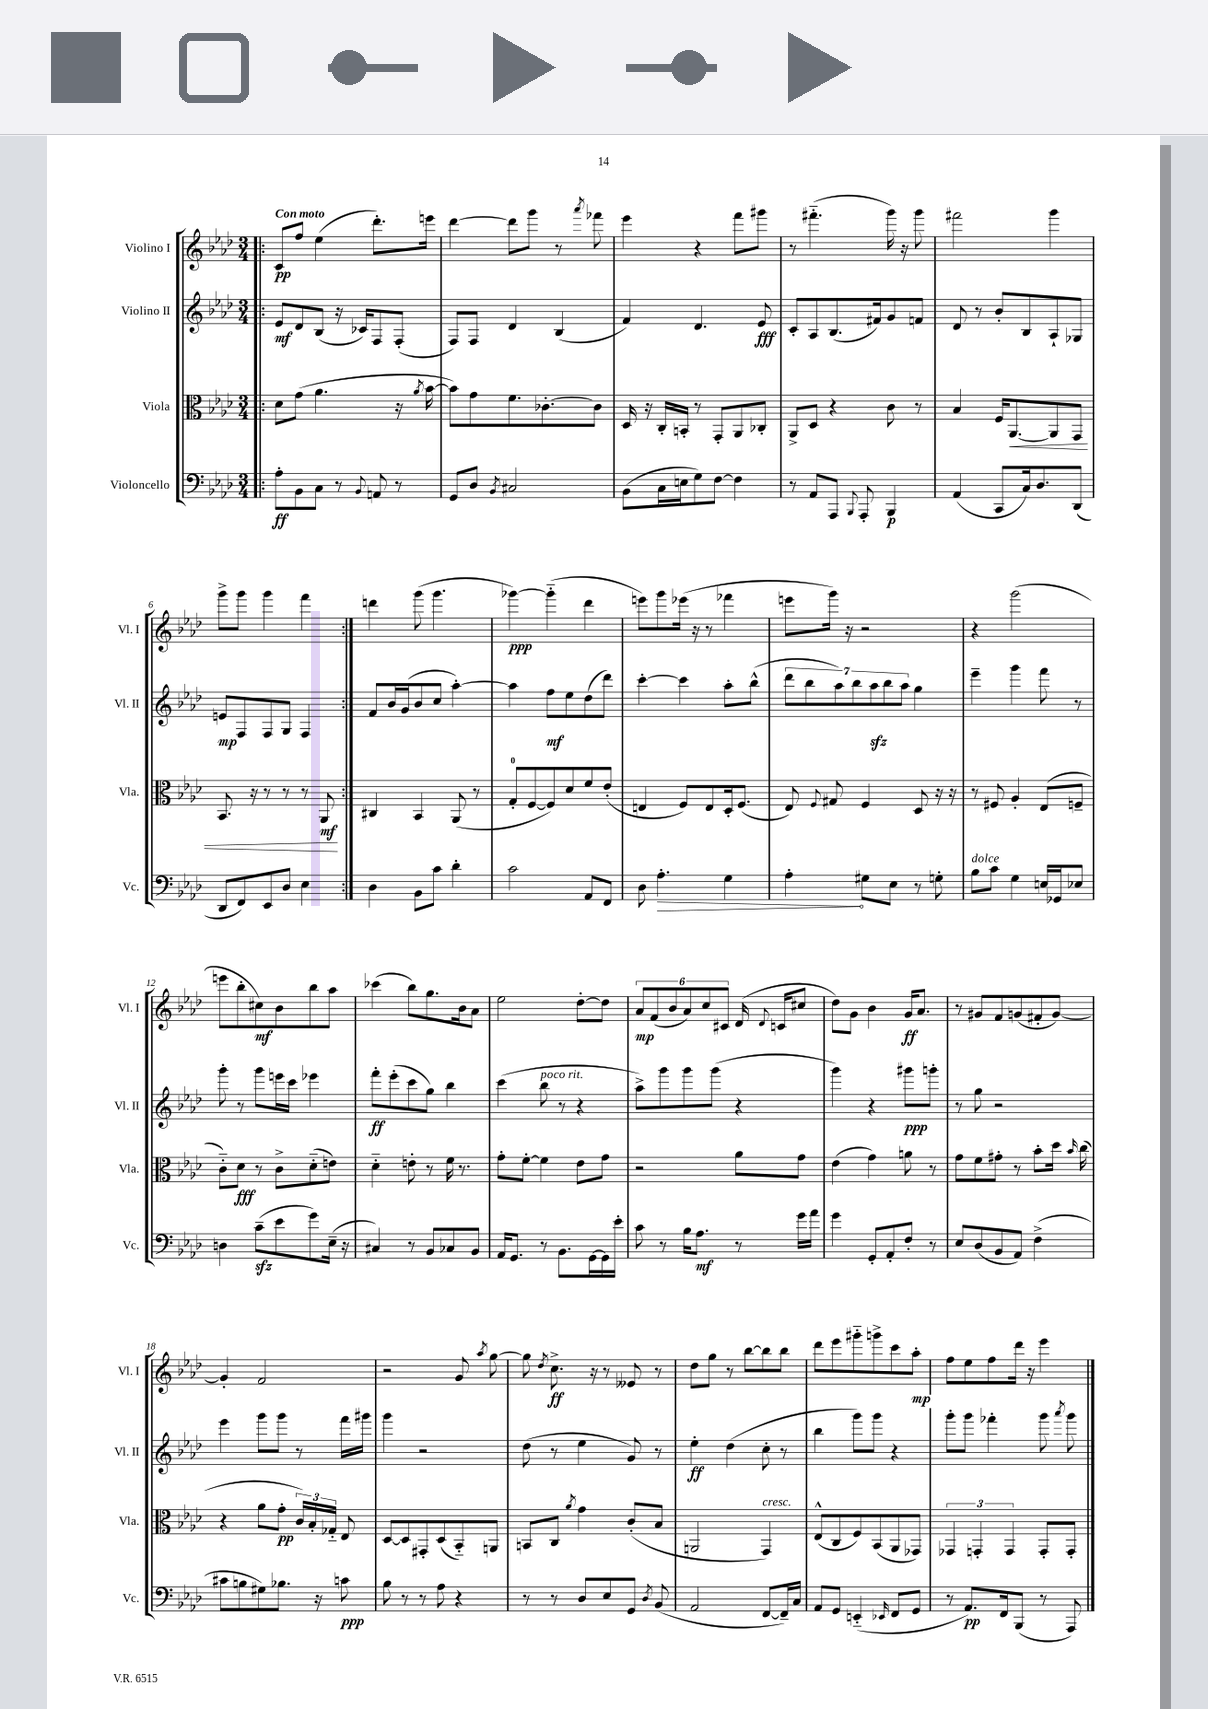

**kern	**dynam	**kern	**dynam	**kern	**dynam	**kern	**dynam
*part4	*part4	*part3	*part3	*part2	*part2	*part1	*part1
*staff4	*staff4	*staff3	*staff3	*staff2	*staff2	*staff1	*staff1
*I"Violoncello	*	*I"Viola	*	*I"Violino II	*	*I"Violino I	*
*I'Vc.	*	*I'Vla.	*	*I'Vl. II	*	*I'Vl. I	*
*clefF4	*	*clefC3	*	*clefG2	*	*clefG2	*
*k[b-e-a-d-]	*	*k[b-e-a-d-]	*	*k[b-e-a-d-]	*	*k[b-e-a-d-]	*
*M3/4	*	*M3/4	*	*M3/4	*	*M3/4	*
=1!|:	=1!|:	=1!|:	=1!|:	=1!|:	=1!|:	=1!|:	=1!|:
!	!	!	!	!	!	!LO:TX:a:B:t=Con moto	!
8A-'\L	ff	8d-\L	.	8e-/L	mf	8c/L	pp
8BB-\	.	(8g\J	.	8d-/	.	8ff/J	.
8C\J	.	4.a-\	.	(8B-/J	.	(4ee-\	.
8r	.	.	.	16r	.	.	.
.	.	.	.	16c-X/KL)	.	.	.
8qqBB-/	.	.	.	.	.	.	.
8AAn/	.	.	.	8F/	.	8.ddd-'\L)	.
8r	.	16r	.	(8F'/J	.	.	.
.	.	8qa-/	.	.	.	.	.
.	.	[16b-\	.	.	.	16eeen\Jk	.
=2	=2	=2	=2	=2	=2	=2	=2
8GG/L	.	8b-\L])	.	8F/L)	.	[4ddd-\	.
8D-/J	.	8g\	.	8F/J	.	.	.
8qBB-/	.	.	.	.	.	.	.
2C#X/	.	8.f\	.	4d-/	.	8ddd-\L]	.
.	.	.	.	.	.	8ggg\J	.
.	.	[8.c-X'\	.	.	.	.	.
.	.	.	.	(4B-/	.	8r	.
.	.	.	.	.	.	8qaaa-/	.
.	.	8c-\J]	.	.	.	8fff-X\	.
=3	=3	=3	=3	=3	=3	=3	=3
(8BB-\L	.	16D-/	.	4f/)	.	4eee-\	.
.	.	16r	.	.	.	.	.
16C\L	.	16C'/LL	.	.	.	.	.
16En\J	.	16BBn'/JJ	.	.	.	.	.
8G\)	.	8r	.	4.d-/	.	4r	.
[8F\J	.	8GG'/L	.	.	.	.	.
4F\]	.	8AA-/	.	.	.	8fff\L	.
.	.	8C-X'/J	.	8e-/	fff	8ggg#X\J	.
=4	=4	=4	=4	=4	=4	=4	=4
8r	.	8AA-^/L	.	8c'/L	.	8r	.
8AA-/L	.	8D-/J	.	8A-/	.	(4.fff#X\	.
8AAA-/J	.	4r	.	(8.B-/	.	.	.
8qqBBB-/	.	.	.	.	.	.	.
8AAA-'/	.	.	.	.	.	.	.
.	.	.	.	16f#X/k)	.	.	.
4BBB-/	p	8c\	.	8g/	.	16ggg\)	.
.	.	.	.	.	.	16r	.
.	.	8r	.	8fn/J	.	8ggg\	.
=5	=5	=5	=5	=5	=5	=5	=5
(4AA-/	.	4B-/	.	8d-/	.	2fff#X\	.
.	.	.	.	8r	.	.	.
8CC/L	.	16F/KL	.	8b-'/L	.	.	.
!	!	!	!LO:HP:b	!	!	!	!
.	.	[8.AA-/	<	.	.	.	.
16C/k)	.	.	.	8B-/	.	.	.
8.D-/	.	.	.	.	.	.	.
.	.	8AA-/]	.	8A-`/	.	4ggg\	.
(8DD-/J	.	8GG/J	.	8G-X/J	.	.	.
!!LO:LB:g=z
=6	=6	=6	=6	=6	=6	=6	=6
8DD-/L	.	8.BB-/	.	8en/L	mp	8ggg^\L	.
8FF/)	.	.	.	8F/	.	8ggg\J	.
.	.	16r	.	.	.	.	.
8EE-/	.	8r	.	8F/	.	4ggg\	.
8D-/J	.	8r	.	8G/J	.	.	.
4E-\	.	8r	.	4F/	.	4fff\	.
.	.	8AA-/	mf	.	.	.	.
.	.	.	[	.	.	.	.
=7:|!	=7:|!	=7:|!	=7:|!	=7:|!	=7:|!	=7:|!	=7:|!
4D-\	.	4C#X/	.	8f/L	.	4dddn\	.
.	.	.	.	16b-/L	.	.	.
.	.	.	.	(16g/J	.	.	.
8BB-\L	.	4BB-/	.	8b-/	.	(8ggg\	.
8c\J	.	.	.	8cc/J	.	4.ggg\	.
4d-'\	.	(8AA-/	.	[4aa-'\)	.	.	.
.	.	8r	.	.	.	.	.
=8	=8	=8	=8	=8	=8	=8	=8
2c\	.	8G'/L	.	4aa-\]	.	[4ggg-X\)	ppp
.	.	[8F/	.	.	.	.	.
.	.	8F/])	.	8ff\L	mf	(4ggg-\]	.
.	.	8d-/	.	8ee-\	.	.	.
8AA-/L	.	8f/	.	(8dd-\	.	4ddd-\	.
8FF/J	.	(8e-'/J	.	8ddd-\J)	.	.	.
=9	=9	=9	=9	=9	=9	=9	=9
8D-\	.	4En/	.	[4ccc'\	.	8eeen\L)	.
!	!LO:HP:b	!	!	!	!	!	!
4.A-'\	>	.	.	.	.	8ggg\	.
.	.	8F/L)	.	4ccc\]	.	(16eee-X\Jk	.
.	.	.	.	.	.	16r	.
.	.	8E/	.	.	.	8r	.
4G\	.	16D-'/k	.	8aa-'\L	.	4fff-X\	.
.	.	(8.F/J	.	.	.	.	.
.	.	.	.	(8bb-^^\J	.	.	.
=10	=10	=10	=10	=10	=10	=10	=10
4A-'\	.	8E-/)	.	14ddd-\L	.	8eeen\L	.
.	.	.	.	14bb-\	.	.	.
.	.	8qqF/	.	.	.	.	.
.	.	8G#X/	.	.	.	16ggg\Jk)	.
.	.	.	.	14aa-\)	.	.	.
.	.	.	.	.	.	16r	.
.	.	.	.	14bb-\	.	.	.
8G#X\L	]	4F/	.	.	.	2r	.
.	.	.	.	14aa-zz\	.	.	.
.	.	.	.	14bb-\	.	.	.
8E-\J	.	.	.	.	.	.	.
.	.	.	.	14aa-\J	.	.	.
8r	.	8D-/	.	4gg\	.	.	.
8Gn'\	.	16r	.	.	.	.	.
.	.	16r	.	.	.	.	.
=11	=11	=11	=11	=11	=11	=11	=11
!LO:TX:a:i:t=dolce	!	!	!	!	!	!	!
8B-\L	.	8r	.	4eee-~\	.	4r	.
8c\J	.	8F#X/	.	.	.	.	.
4G\	.	4A-'/	.	4ggg\	.	(2ggg\	.
16En/LL	.	(8E-/L	.	8fff\	.	.	.
16GG-X/J	.	.	.	.	.	.	.
8E-X/J	.	8Fn~/J	.	8r	.	.	.
!!LO:LB:g=z
=12	=12	=12	=12	=12	=12	=12	=12
4Dn\	.	8c\L)	.	8ggg'\	.	8eeen\L	.
.	.	8d-\J	fff	8r	.	8bb-'\	.
(8czz~\L	.	8r	.	8ggg\L	.	8cc#X\)	mf
8e-\	.	8c^\L	.	16eeen\L	.	8b-\	.
.	.	.	.	16ccc\JJ	.	.	.
8g\)	.	(8d-\	.	4eee-X\	.	8bb-\	.
(16E-~\Jk	.	8en\J)	.	.	.	8aa-\J	.
16r	.	.	.	.	.	.	.
=13	=13	=13	=13	=13	=13	=13	=13
4C#X/)	.	4d-\	.	8fff'\L	ff	(4ccc-X\	.
.	.	.	.	(8eee-'\	.	.	.
8r	.	8en'\	.	8ccc\	.	8bb-\L)	.
8BB-/L	.	8r	.	8gg\J)	.	8.gg\	.
8C-X/	.	16f\	.	4bb-\	.	.	.
.	.	8.r	.	.	.	16b-\k	.
8BB-/J	.	.	.	.	.	8a-\J	.
=14	=14	=14	=14	=14	=14	=14	=14
16AA-/KL	.	8g'\L	.	(4ccc\	.	2ee-\	.
8.GG/J	.	.	.	.	.	.	.
.	.	[8f'\J	.	.	.	.	.
!	!	!	!	!LO:TX:a:i:t=poco rit.	!	!	!
8r	.	4f\]	.	8bb-\	.	.	.
8.BB-\L	.	.	.	8r	.	.	.
.	.	8e-\L	.	4r	.	[8dd-'\L	.
[16GG\L	.	.	.	.	.	.	.
16GG\]	.	8g\J	.	.	.	8dd-\J]	.
16e-'\JJ	.	.	.	.	.	.	.
=15	=15	=15	=15	=15	=15	=15	=15
8c\	.	2r	.	8aa-^\L)	.	12a-/L	mp
.	.	.	.	.	.	(12f/	.
8r	.	.	.	8ggg\	.	.	.
.	.	.	.	.	.	12b-/	.
16B-\KL	.	.	.	8ggg\	.	12a-/)	.
8.A-\J	mf	.	.	.	.	.	.
.	.	.	.	.	.	12cc/	.
.	.	.	.	(8ggg\J	.	.	.
.	.	.	.	.	.	12c#X/J	.
8r	.	8a-\L	.	4r	.	(16d-/	.
.	.	.	.	.	.	8qqd-/	.
.	.	.	.	.	.	16cn/KL	.
16g\LL	.	8g\J	.	.	.	8cc#X/J	.
16a-\JJ	.	.	.	.	.	.	.
=16	=16	=16	=16	=16	=16	=16	=16
4g\	.	(4e-\	.	4ggg\)	.	8dd-\L)	.
.	.	.	.	.	.	8g\J	.
8GG'/L	.	4g\)	.	4r	.	4b-\	.
8AA-'/	.	.	.	.	.	.	.
8F'/J	.	8an\	.	8ggg#X\L	ppp	16g/KL	ff
.	.	.	.	.	.	8.a-/J	.
8r	.	8r	.	8gggn'\J	.	.	.
=17	=17	=17	=17	=17	=17	=17	=17
8E-/L	.	8g\L	.	8r	.	8r	.
(8D-/	.	8f\	.	8gg\	.	8g#X/L	.
8BB-/	.	8g#X'\J	.	2r	.	8f/	.
8AA-/J)	.	8r	.	.	.	(8gn/	.
(4F^\	.	8b-'\L	.	.	.	8f#X'/	.
.	.	16dd-\Jk	.	.	.	[8g/J)	.
.	.	16qqb-/	.	.	.	.	.
.	.	(16cc\	.	.	.	.	.
!!LO:LB:g=z
=18	=18	=18	=18	=18	=18	=18	=18
8c#X\L	.	4r	.	4eee-\	.	4g'/]	.
8Bn\	.	.	.	.	.	.	.
8G#X\)	.	8a-\L	.	8ggg\L	.	2f/	.
8.B-X\J	.	8g'\J	pp	8ggg\J	.	.	.
.	.	24c/LL)	.	8r	.	.	.
.	.	24B-'/	.	.	.	.	.
16r	.	.	.	.	.	.	.
.	.	24G-X/JJ	.	.	.	.	.
8cn\	ppp	8E-/	.	16fff\LL	.	.	.
.	.	.	.	16ggg#X\JJ	.	.	.
=19	=19	=19	=19	=19	=19	=19	=19
8B-\	.	[8D-/L	.	4ggg\	.	2r	.
8r	.	8D-/]	.	.	.	.	.
8r	.	8GG#X'/	.	2r	.	.	.
8A-\	.	(8D-/	.	.	.	.	.
4r	.	8BB-/)	.	.	.	8g/	.
.	.	.	.	.	.	8qaa-/	.
.	.	8AAn/J	.	.	.	[8gg\	.
=20	=20	=20	=20	=20	=20	=20	=20
8r	.	8BBn/L	.	(8dd-\	.	8gg\]	.
.	.	.	.	.	.	8qdd-/	.
8r	.	8C/J	.	8r	.	8.cc^\	ff
.	.	8qa-/	.	.	.	.	.
8D-/L	.	4g\	.	4ee-\	.	.	.
.	.	.	.	.	.	16r	.
8E-/	.	.	.	.	.	8r	.
8GG/J	.	(8c'/L	.	8g/)	.	8e--X/	.
8qD-/	.	.	.	.	.	.	.
(8BB-/	.	8B-/J	.	8r	.	8r	.
=21	=21	=21	=21	=21	=21	=21	=21
2AA-/	.	2AAn/	.	4ee-'\	ff	8dd-\L	.
.	.	.	.	.	.	8gg\J	.
.	.	.	.	(4dd-\	.	8r	.
.	.	.	.	.	.	[8bb-\L	.
!	!	!LO:TX:a:i:t=cresc.	!	!	!	!	!
[8FF/L	.	4GG/)	.	8cc'\	.	8bb-\]	.
16FF~/L])	.	.	.	8r	.	8bb-\J	.
16C/JJ	.	.	.	.	.	.	.
=22	=22	=22	=22	=22	=22	=22	=22
8AA-/L	.	(8E-^^/L	.	4bb-\	.	8ddd-\L	.
8GG/J	.	8C/	.	.	.	8eee-\	.
(4EEn/	.	8F/)	.	8ggg\L)	.	8ggg#X\	.
.	.	(8BB-/	.	8ggg\J	.	8gggn^\	.
16qqEE-X/	.	.	.	.	.	.	.
8FF/L	.	8AA-/	.	4r	.	8ccc\	.
8GG/J	.	8GG-X/J)	.	.	.	8aa-'\J	mp
=23	=23	=23	=23	=23	=23	=23	=23
8r	.	6GG-X/	.	8ggg'\L	.	8ff\L	.
8.AA-/L)	pp	.	.	8ggg\J	.	8ee-\	.
.	.	6GGn'/	.	.	.	.	.
.	.	.	.	4fff-X'\	.	8ff\	.
16FF/k	.	.	.	.	.	.	.
.	.	6GG/	.	.	.	.	.
(8BBB-/J	.	.	.	.	.	16ddd-\Jk	.
.	.	.	.	.	.	16r	.
8r	.	8GG'/L	.	8ggg\	.	4eee-\	.
.	.	.	.	8qaaa-/	.	.	.
8AAA-/)	.	8GG'/J	.	8ggg\	.	.	.
==	==	==	==	==	==	==	==
*-	*-	*-	*-	*-	*-	*-	*-
